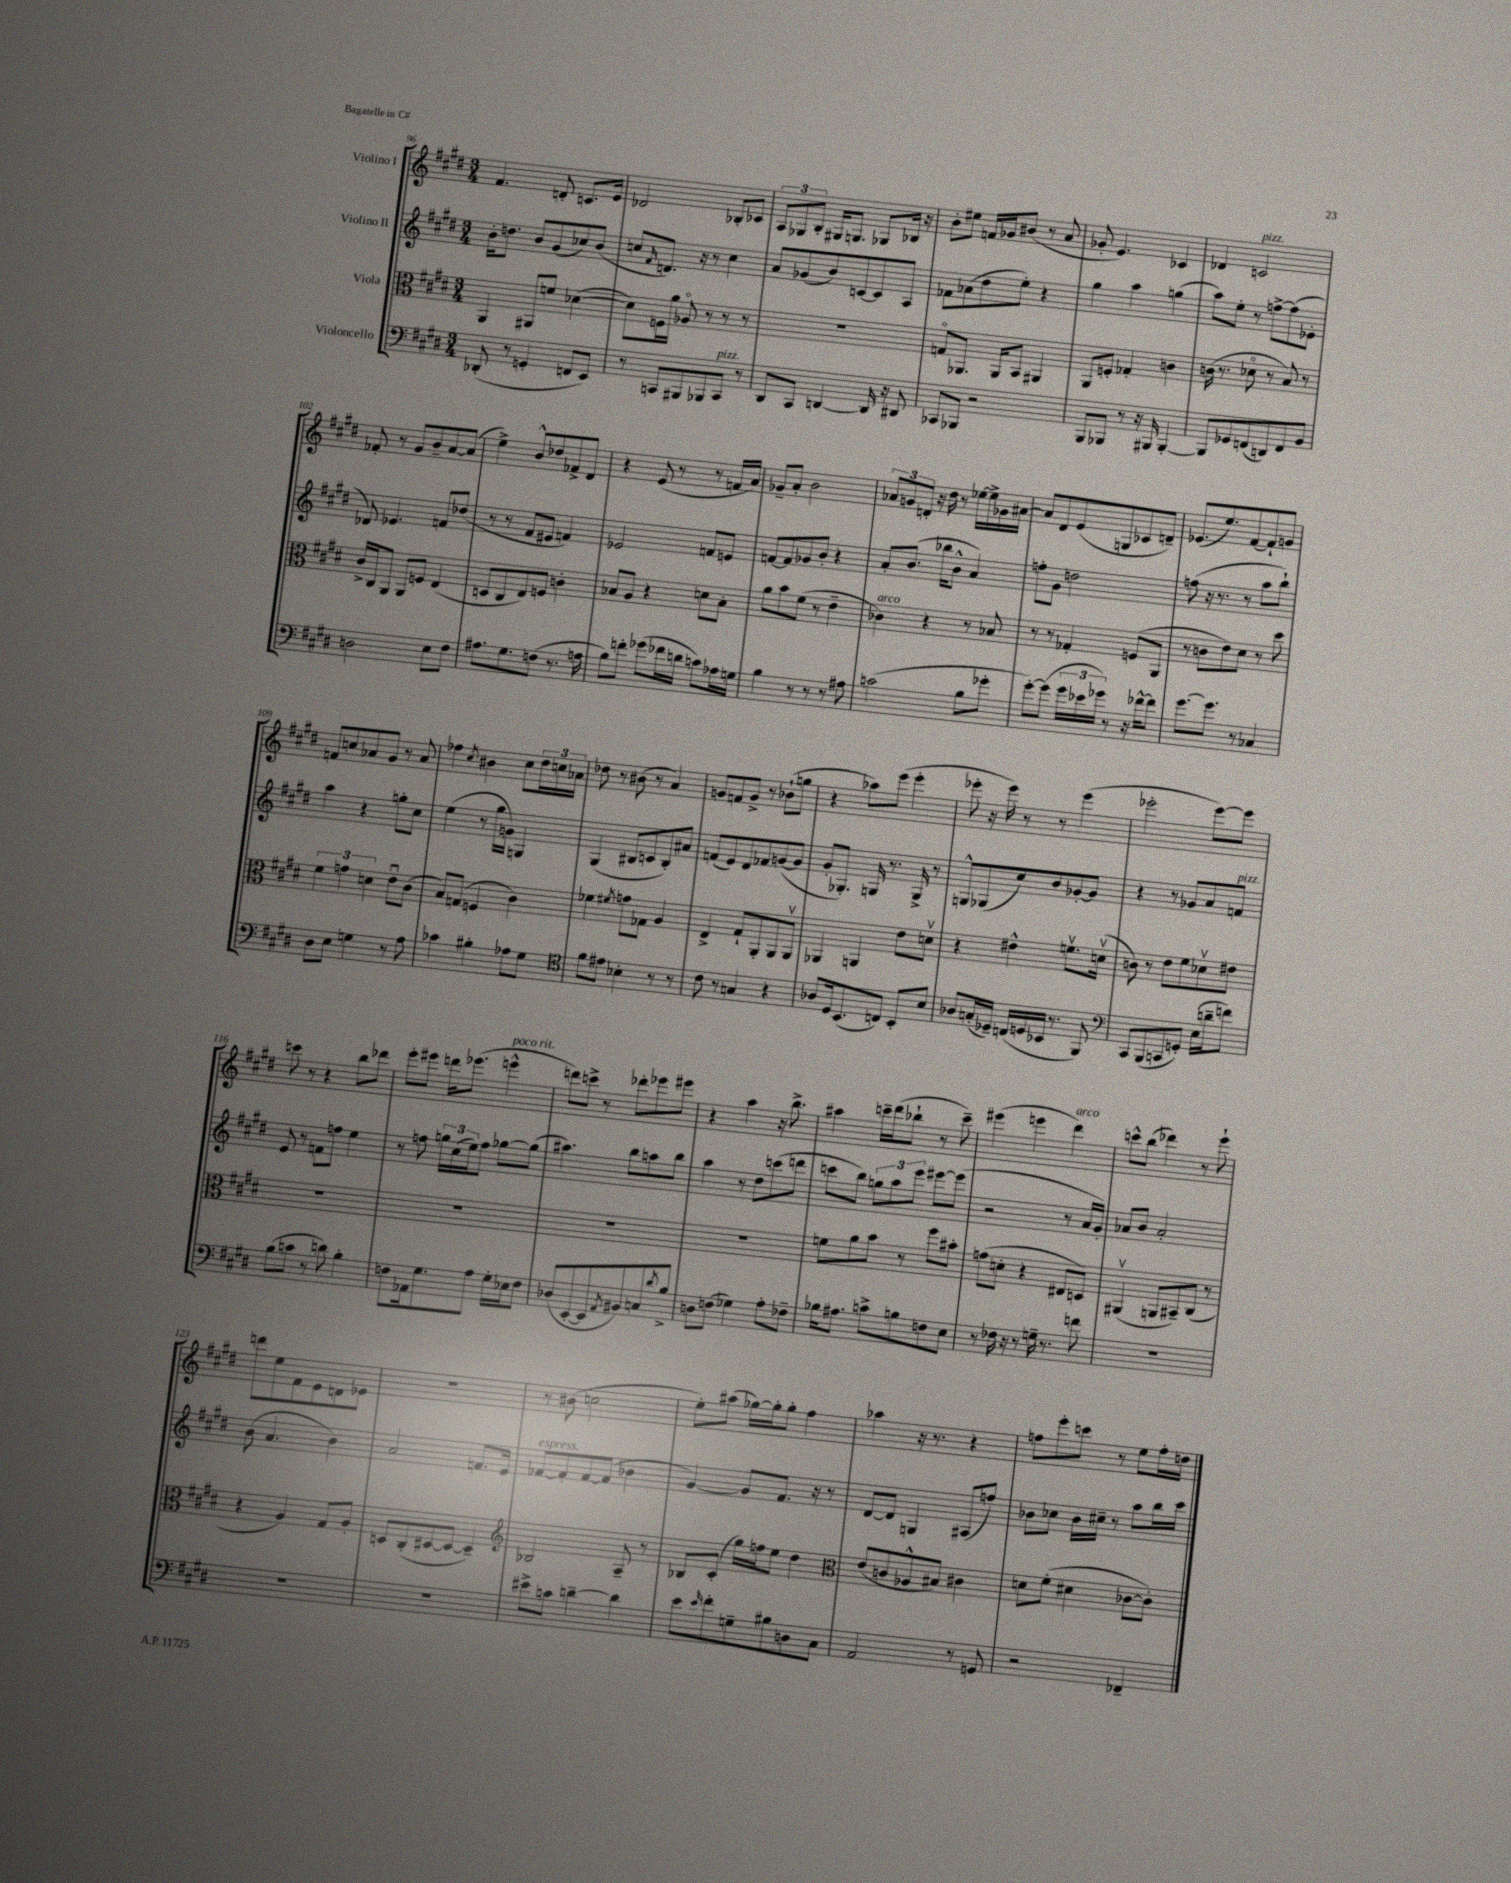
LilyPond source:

<<
\new StaffGroup <<
\new Staff = "s0" \with { instrumentName = "Violino I" } {
    \clef treble \key e \major \numericTimeSignature \time 3/4
    fis'4. d'8-. c'8. e'16 |
    des'2 bes8-. ces'8 |
    \tuplet 3/2 { a8 ges8 b8-. } gis16 g8. ges8 bes16 r16 |
    b'8-. eis''8 f'16 ges'16 bis'8( r8 a'8 |
    ges'8-. e'4.) ces'4 |
    des'4 c'2^\markup { \italic "pizz." } |
    fes'8-. r8 gis'8 b'8-- a'8~ a'8( |
    e''4->) b'8-^ des''8 fes'8-> dis'8 |
    r4 e'8( r8 r8 f'16 a'16) |
    ges'8-- a'8-. b'2 |
    \tuplet 3/2 { aes'8 g'8 d'8-. } r16 dis''16 r8 ees''16~ ees''16-> ges'16 ais'16~ |
    ais'8 dis'8 e'8( g8 ces'8 d'8--) |
    ees'8.( e''8.) fis'8~ fis'8-! g'8 |
    f'8 c''8 aes'8 gis'8 r8 aes'8 |
    fes''4 \acciaccatura { cis''8 } bis'4 cis''8 \tuplet 3/2 { dis''16 c''16 aes'16 } |
    des''8 r8 bis'8( r8 a'4) |
    g'8 f'8 g'8-> r8 bes'8-!( g''8 |
    r4 aes''8) e'''8( e'''4-. |
    ees'''8-. r16 ees'''16) r8 r8 ees'''4( |
    ees'''2-. ees'''8~) ees'''8 |
    c'''8 r8 r4 b''8 des'''8 |
    e'''8-. eis'''8 d'''16 ees'''8.( e'''4-^^\markup { \italic "poco rit." } |
    d'''8) c'''8-> r8 des'''8-. ees'''8 eis'''8 |
    r4 a''4 r16 b''8.-> |
    ais''4 c'''16-- dis'''16( bes''8-! r8 c'''8--) |
    eis'''4( e'''4 dis'''4^\markup { \italic "arco" }) |
    c'''8-^ b''8( des'''4) r8 e'''8-! |
    d'''8 e''8 fis'8 e'8 d'8 ees'8 |
    R2. |
    r8 bis'8( c''2 |
    e''8-.) ais''8( ges''16~) ges''16-. ges''8-. fis''4 |
    aes''4 r16 r8. r4 |
    f''8 e'''8-. c'''8 r8 e''8 f''16-. d''16 \bar "|." |
}
\new Staff = "s1" \with { instrumentName = "Violino II" } {
    \clef treble \key e \major \numericTimeSignature \time 3/4
    b'16-. d''8. b'8 gis'8( ces''8) b'8( |
    c''8 \grace { fis'16 } d'8.) r16 r8 c''4 |
    a'8 ges'8( b'8) c'8~ c'8 a8 |
    fes'8 aes'8( dis''8 e''8-.) r4 |
    gis''4 a''4 g''4( |
    a''8) e''8-. r8 f''8~-> f''8( ees'8-. |
    des'8) ees'4. f'8 des''8( |
    r8 r8 fis'8 eis'8 f'4) |
    ees'2 f'8 e'8 |
    f'8~ f'8 ges'8 b'8-. r4 |
    a'8-. b'8.( bes''16 b'8-^ a'4) |
    f''8-. gis'8 d''2 |
    f''8( r16 r8. r8 a''8 b''8-!) |
    a''4 r4 g''8-. cis''8 |
    e''4( r8 gis''16 g'16) g4 |
    gis4( bis8 c'8 bis8-.) ais'8 |
    f'8( e'8) dis'8 fes'8 g'8~( g'8 |
    gis'8-. ges8.-.) g16 r8. g16-> r8 |
    g8-^ ges8( cis''8) b'8 ges'8~-. ges'8 |
    r4 r8 ges'8 a'8 f'8^\markup { \italic "pizz." } |
    e'8 r8 f'8 f''8 e''4 |
    r8 f''8 \tuplet 3/2 { g''16 cis''16( e''16) } f''8 ges''8~ ges''8( |
    ais''4.) b''8 a''8 b''8 |
    a''4 r8 dis''8 c'''8( d'''8 |
    c'''8 b''8) \tuplet 3/2 { g''8 a''8 e'''8 } eis'''8~ eis'''8( |
    r2 r8 a'16 gis'16-.) |
    aes'8 b'8 aes'2-. |
    b'8( a'4. b'4) |
    a'2 f'8. e'16 |
    fes'8~^\markup { \italic "espress." } fes'8-. fes'8~ fes'8( bes'4 |
    gis'4~) gis'8 fis'8. r16 r8 |
    dis'8~ dis'8 g4 ais8( f''8) |
    bes'8 ces''8 bes'16 cis''16-- r8 a''8 b''16 cis'''16 \bar "|." |
}
\new Staff = "s2" \with { instrumentName = "Viola" } {
    \clef alto \key e \major \numericTimeSignature \time 3/4
    a,4 ais,8 f'8 des'4~( |
    des'8) f16 a'16 aes8\flageolet r8 r8 r8 |
    R2. |
    g8\flageolet aes,8. aes,16 b,8 ais,4 |
    a,8 f8-. ges4-. c'4 |
    c'16( r8. des'8\flageolet r8 b8) r8 |
    cis'16-> cis16 a,8 a,8 f8 e4( |
    d8 cis8 e8) f8 c'4-. |
    bes8 a8 r4 d'8 bes8-. |
    a'8 b'8 fis'8( r8 e'4-- |
    ces'4^\markup { \italic "arco" }) r4 r8 bes8 |
    r8 r8 ges4-. f8( a,8 |
    r8 c'8 e'8) dis'8 r8 dis''8 |
    \tuplet 3/2 { fis'4 g'4 d'4 } e'8\downbow cis'8( |
    b8) g8( f4 cis'4) |
    fes'4 \acciaccatura { fis'8 } g'8 ges8 a4 |
    e4-> gis8-! a,8-. a,8 a,8\upbow |
    aes,4 a,4 e'8 d'8\upbow |
    r4 eis'4-^ f'8.\upbow d'16\upbow( |
    c'8) r8 e'8 fis'8 des'8\upbow eis'8 |
    R2. |
    R2. |
    R2. |
    R2. |
    f'8 a'8 b'8 r8 fis''8 bis'8-. |
    g'8( d'8-. r4 eis8 d8) |
    ais,4\upbow( a,8 bis,8--) cis8( r8 |
    r4 a4) gis8 a8-. |
    d8 cis8-.( dis8~ dis8~ dis4--) |
    \clef treble bes2 a8-- r8 |
    bes8 cis'8-.( gis''16) f''16 e''8 dis''4 |
    \clef alto e'8( c'8 aes8-^ bis8) cis'4 |
    d'8 fis'8-.( dis'4 ces'8~ ces'8-.) \bar "|." |
}
\new Staff = "s3" \with { instrumentName = "Violoncello" } {
    \clef bass \key e \major \numericTimeSignature \time 3/4
    des,8-.( r8 g,4-. f,8 e,8) |
    r8 c,8 bis,,8 bes,,8 c,8^\markup { \italic "pizz." } r8 |
    dis,8 cis,8 d,4~ d,16 r16 dis,8 |
    ces,8 bes,,8 r2 |
    b,,8 bes,,8 r8 r16 bis,,16 bis,,4~-. |
    bis,,8 ges,8 f,8( d,8) f,8 b,8 |
    d2 e8 fis8 |
    ais8. gis8. f8( r8. a16 |
    b8) f'8-. ges'8( fes'16 d'16 c'8) aes16 g16 |
    b4 r8 r8 r8 ais8 |
    c'2( b8 ges'8-. |
    gis'8~-.) gis'8( \tuplet 3/2 { gis'16 ees'16 ges'16) } r8 r16 fes'16~-^ fes'8 |
    gis'8.~ gis'8. r8 ces4 |
    dis8 e8 g4 r8 a8 |
    ces'4 bis4-. aes8 gis8 |
    \clef tenor fis'8 eis'8 bes4-. r8 r8 |
    cis'8 r8 g4 r4 |
    aes8 dis16 b,8.( c8) b,8-. b8 |
    aes8 g16-.( des16--) c16( d16 bes,16 r8. fis,8) |
    \clef bass cis,8 b,,8( c,8 g,8-.) e16( d'16-- f'8) |
    b8( c'8 r8 d'8) b4-. |
    f8 aes,16 gis8. a8 gis16-. ees16 f8 |
    des8( e,8~-. e,8 \acciaccatura { a,8 } bis,8) c8 \acciaccatura { dis'8 } b8-> |
    d8 f8( ges4) a8-. fes8-- |
    bes16 ais8. c'8-> b8 f8 e8 |
    r8 fes16 r16 r8 g16-- r8. f'8 |
    R2. |
    R2. |
    R2. |
    eis'8-> c'8 d'4~-- d'4 |
    e'8 \grace { e'16 } fis'8-. g8-- bis8 d8 cis8 |
    a,2 r8 g,8 |
    r2 fes,4-- \bar "|." |
}
>>
>>
\layout { \context { \Score currentBarNumber = #96 } }
